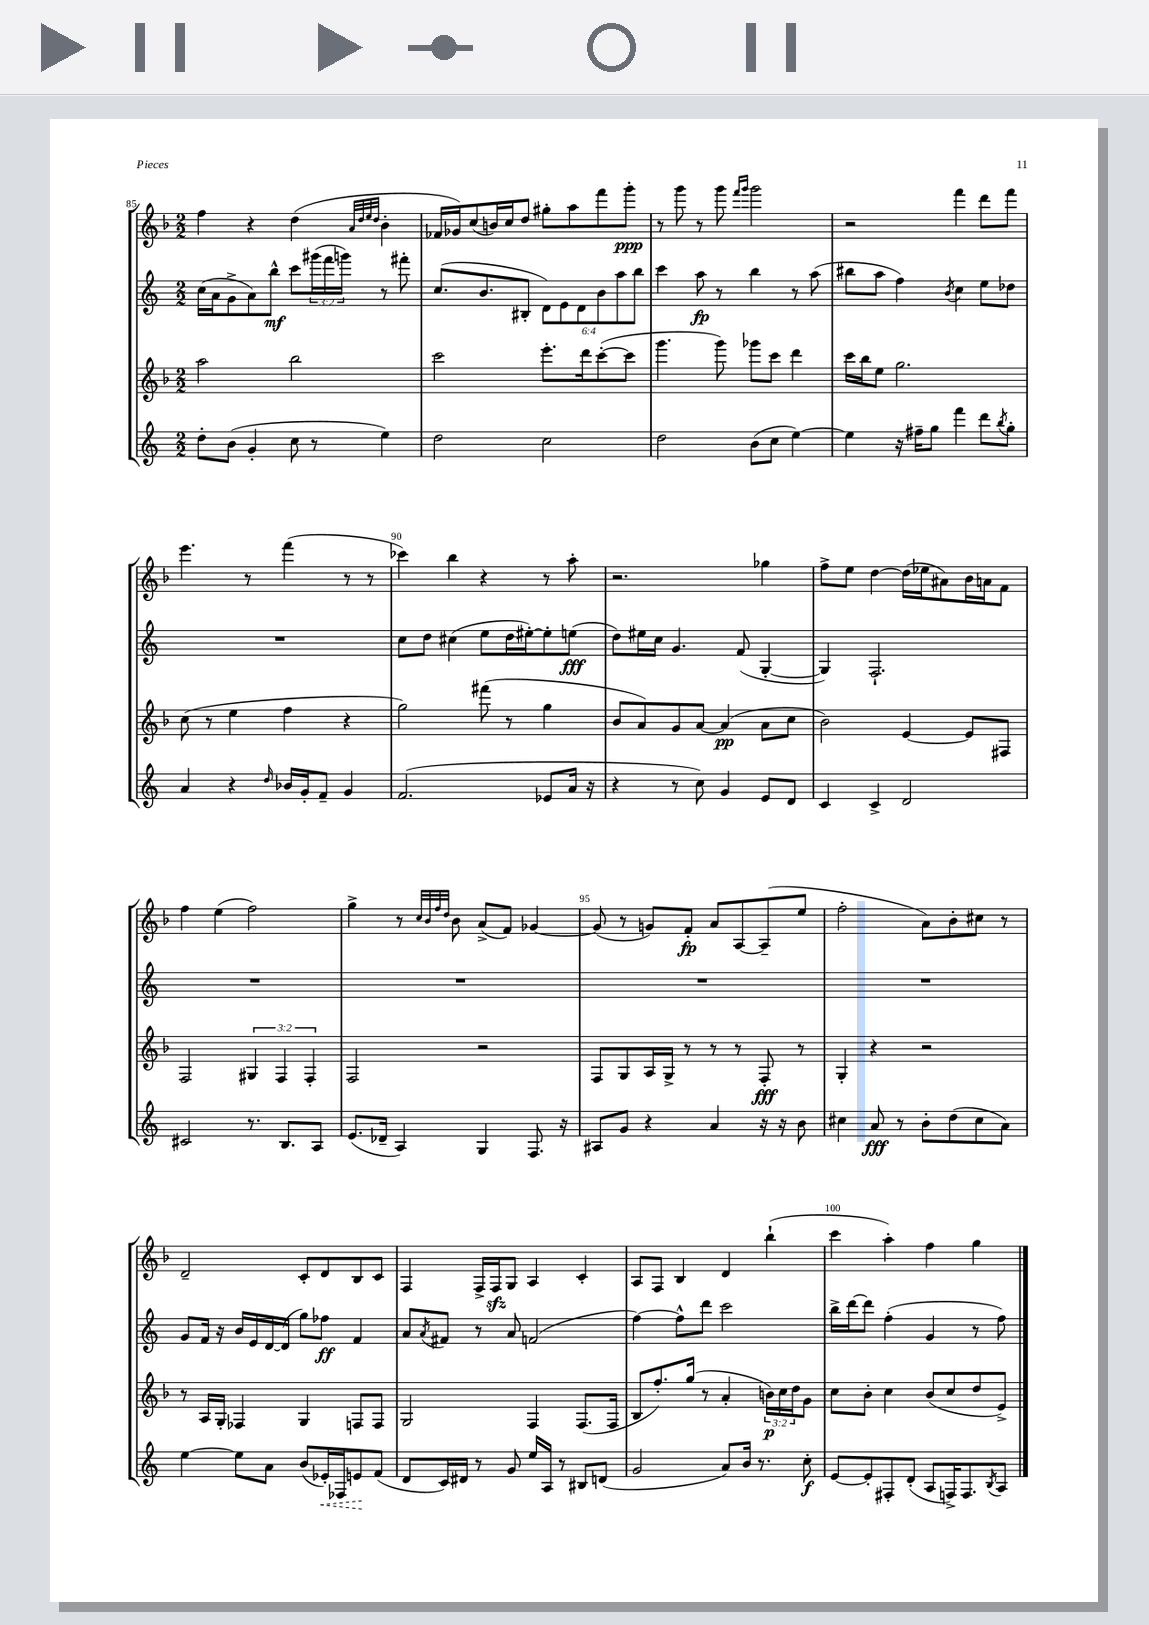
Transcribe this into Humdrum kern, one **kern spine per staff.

**kern	**dynam	**kern	**dynam	**kern	**dynam	**kern	**dynam
*part4	*part4	*part3	*part3	*part2	*part2	*part1	*part1
*staff4	*staff4	*staff3	*staff3	*staff2	*staff2	*staff1	*staff1
*clefG2	*	*clefG2	*	*clefG2	*	*clefG2	*
*k[]	*	*k[b-]	*	*k[]	*	*k[b-]	*
*M2/2	*	*M2/2	*	*M2/2	*	*M2/2	*
=85	=85	=85	=85	=85	=85	=85	=85
8dd'\L	.	2aa\	.	(16cc\LL	.	4ff\	.
.	.	.	.	16a\J	.	.	.
(8b\J	.	.	.	8g^\	.	.	.
4g'/	.	.	.	8a\)	.	4r	.
.	.	.	.	8bb^^\J	mf	.	.
8cc\	.	2bb-\	.	8ccc\L	.	(4dd\	.
8r	.	.	.	(24ggg#X\L	.	.	.
.	.	.	.	24fff\	.	.	.
.	.	.	.	24gggn\JJ)	.	.	.
.	.	.	.	.	.	32qqa/LLL	.
.	.	.	.	.	.	32qqdd/	.
.	.	.	.	.	.	32qqee/	.
.	.	.	.	.	.	32qqdd/JJJ	.
4ee\)	.	.	.	8r	.	4b-'\	.
.	.	.	.	8fff#X'\	.	.	.
=86	=86	=86	=86	=86	=86	=86	=86
2dd\	.	2ccc\	.	(8.cc/L	.	16f-X/LL	.
.	.	.	.	.	.	16g-X/J)	.
.	.	.	.	.	.	(8cc/	.
.	.	.	.	8.b/	.	.	.
.	.	.	.	.	.	16bn/L)	.
.	.	.	.	.	.	16cc/J	.
.	.	.	.	8B#X'/J	.	8dd/J	.
2cc\	.	8.eee'\L	.	12d\L)	.	8gg#X'\L	.
.	.	.	.	12e\	.	.	.
.	.	.	.	.	.	8aa\	.
.	.	.	.	12d\	.	.	.
.	.	16ddd\k	.	.	.	.	.
.	.	([8ccc'\	.	12b\	.	8fff\	.
.	.	.	.	12aa\	.	.	.
.	.	8ccc\J]	.	.	.	8ggg'\J	ppp
.	.	.	.	12bb\J	.	.	.
=87	=87	=87	=87	=87	=87	=87	=87
2dd\	.	4.ggg\	.	4ccc\	.	8r	.
.	.	.	.	.	.	8ggg\	.
.	.	.	.	8aa\	fp	8r	.
.	.	8ggg\)	.	8r	.	8ggg\	.
.	.	.	.	.	.	16qqfff/LL	.
.	.	.	.	.	.	16qqggg/JJ	.
(8b\L	.	8ggg-X\L	.	4bb\	.	2ggg\	.
8cc\J	.	8ccc\J	.	.	.	.	.
[4ee\)	.	4ddd\	.	8r	.	.	.
.	.	.	.	(8aa\	.	.	.
=88	=88	=88	=88	=88	=88	=88	=88
4ee\]	.	16ccc\LL	.	8bb#X\L	.	2r	.
.	.	16bb-\J	.	.	.	.	.
.	.	8ee\J	.	8aa\J	.	.	.
16r	.	2.gg\	.	4ff\)	.	.	.
16ff#X~\KL	.	.	.	.	.	.	.
8gg\J	.	.	.	.	.	.	.
.	.	.	.	8qb/	.	.	.
4fff\	.	.	.	4cc\	.	4fff\	.
8ddd\L	.	.	.	8ee\L	.	8ddd\L	.
8qbb/	.	.	.	.	.	.	.
8gg'\J	.	.	.	8dd-X\J	.	8fff\J	.
!!LO:LB:g=z
=89	=89	=89	=89	=89	=89	=89	=89
4a/	.	(8cc\	.	1r	.	4.eee\	.
.	.	8r	.	.	.	.	.
4r	.	4ee\	.	.	.	.	.
.	.	.	.	.	.	8r	.
16qqdd/	.	.	.	.	.	.	.
16b-X/LL	.	4ff\	.	.	.	(4fff\	.
16g'/J	.	.	.	.	.	.	.
8f~/J	.	.	.	.	.	.	.
4g/	.	4r	.	.	.	8r	.
.	.	.	.	.	.	8r	.
=90	=90	=90	=90	=90	=90	=90	=90
(2.f/	.	2gg\)	.	8cc\L	.	4ccc-X\)	.
.	.	.	.	8dd\J	.	.	.
.	.	.	.	(4cc#X\	.	4bb-\	.
.	.	(8fff#X\	.	8ee\L	.	4r	.
.	.	8r	.	16dd\L	.	.	.
.	.	.	.	[16ee#X'\J)	.	.	.
8e-X/L	.	4gg\	.	8ee#'\]	.	8r	.
16a/Jk	.	.	.	(8een\J	fff	8aa'\	.
16r	.	.	.	.	.	.	.
=91	=91	=91	=91	=91	=91	=91	=91
4r	.	8b-/L	.	8dd\L)	.	2.r	.
.	.	8a/)	.	16ee#X\L	.	.	.
.	.	.	.	16cc\JJ	.	.	.
8r	.	8g/	.	4.g/	.	.	.
8cc\)	.	[8a/J	.	.	.	.	.
4g/	.	(4a/]	pp	.	.	.	.
.	.	.	.	(8f/	.	.	.
8e/L	.	8a\L	.	[4G'/	.	4gg-X\	.
8d/J	.	8cc\J	.	.	.	.	.
=92	=92	=92	=92	=92	=92	=92	=92
4c/	.	2b-\)	.	4G/])	.	8ff^\L	.
.	.	.	.	.	.	8ee\J	.
4c^/	.	.	.	2.F`/	.	[4dd\	.
2d/	.	[4e/	.	.	.	(16dd\LL]	.
.	.	.	.	.	.	16ee-X\J	.
.	.	.	.	.	.	8a#X\)	.
.	.	8e/L]	.	.	.	16b-\L	.
.	.	.	.	.	.	16an\J	.
.	.	8F#X/J	.	.	.	8f\J	.
!!LO:LB:g=z
=93	=93	=93	=93	=93	=93	=93	=93
2c#X/	.	2F/	.	1r	.	4ff\	.
.	.	.	.	.	.	(4ee\	.
8.r	.	6G#X/	.	.	.	2ff\)	.
.	.	6F/	.	.	.	.	.
8.B/L	.	.	.	.	.	.	.
.	.	6F'/	.	.	.	.	.
8A/J	.	.	.	.	.	.	.
=94	=94	=94	=94	=94	=94	=94	=94
(8.e/L	.	2F/	.	1r	.	4gg^\	.
16d-X~/Jk	.	.	.	.	.	.	.
4A/)	.	.	.	.	.	8r	.
.	.	.	.	.	.	32qqcc/LLL	.
.	.	.	.	.	.	32qqb-/	.
.	.	.	.	.	.	32qqff/	.
.	.	.	.	.	.	32qqdd/JJJ	.
.	.	.	.	.	.	8b-\	.
4G/	.	2r	.	.	.	(8a^/L	.
.	.	.	.	.	.	8f/J)	.
8.F/	.	.	.	.	.	[4g-X/	.
16r	.	.	.	.	.	.	.
=95	=95	=95	=95	=95	=95	=95	=95
8A#X/L	.	8F/L	.	1r	.	(8g-/]	.
8g/J	.	8G/	.	.	.	8r	.
4r	.	16A/L	.	.	.	8gn/L)	.
.	.	16G^/JJ	.	.	.	.	.
.	.	8r	.	.	.	8f'/J	fp
4a/	.	8r	.	.	.	8a/L	.
.	.	8r	.	.	.	[8A/	.
16r	.	8F'/	fff	.	.	(8A~/]	.
16r	.	.	.	.	.	.	.
8b\	.	8r	.	.	.	8ee/J	.
=96	=96	=96	=96	=96	=96	=96	=96
4cc#X\	.	4G'/	.	1r	.	2ff'\	.
8a/	fff	4r	.	.	.	.	.
8r	.	.	.	.	.	.	.
8b'\L	.	2r	.	.	.	8a\L)	.
(8dd\	.	.	.	.	.	8b-'\	.
8cc#\	.	.	.	.	.	8cc#X\J	.
8a\J)	.	.	.	.	.	8r	.
!!LO:LB:g=z
=97	=97	=97	=97	=97	=97	=97	=97
[4ee\	.	8r	.	8g/L	.	2d~/	.
.	.	16A/LL	.	16f/Jk	.	.	.
.	.	16G'/JJ	.	16r	.	.	.
8ee\L]	.	4F-X/	.	16b/LL	.	.	.
.	.	.	.	16e/	.	.	.
8a\J	.	.	.	[16d/	.	.	.
.	.	.	.	(16d/JJ]	.	.	.
(8b/L	.	4G/	.	8gg\L)	.	8c'/L	.
!	!LO:HP:b	!	!	!	!	!	!
16e-X'/L)	<	.	.	8ff-X\J	ff	8d/	.
16F-X/J	.	.	.	.	.	.	.
8en/	.	8Fn/L	.	4f/	.	8B-/	.
(8f/J	[	8F/J	.	.	.	8c/J	.
=98	=98	=98	=98	=98	=98	=98	=98
8d/L	.	2G/	.	8a/L	.	4F/	.
.	.	.	.	8qa/	.	.	.
16c/L)	.	.	.	8f#X/J	.	.	.
16d#X/JJ	.	.	.	.	.	.	.
8r	.	.	.	8r	.	16F^/LL	.
.	.	.	.	.	.	16Fzz/J	.
8g/	.	.	.	8a/	.	8G/J	.
16ee/LL	.	4F/	.	(2fn/	.	4A/	.
16A/JJ	.	.	.	.	.	.	.
8r	.	.	.	.	.	.	.
8B#X/L	.	(8.F/L	.	.	.	4c'/	.
(8dn/J	.	.	.	.	.	.	.
.	.	16F/Jk	.	.	.	.	.
=99	=99	=99	=99	=99	=99	=99	=99
2g/	.	8B-/L	.	[4ff\)	.	8A/L	.
.	.	8.ff'/)	.	.	.	8F/J	.
.	.	.	.	8ff^^\L]	.	4B-/	.
.	.	(16gg/Jk	.	.	.	.	.
.	.	8r	.	8ddd\J	.	.	.
8a/L)	.	4a'/	.	2ccc\	.	4d/	.
16b/Jk	.	.	.	.	.	.	.
8.r	.	.	.	.	.	.	.
.	.	24bn\LL)	p	.	.	(4bb-`\	.
.	.	24cc\	.	.	.	.	.
.	.	24dd\J	.	.	.	.	.
8cc'\	f	8g\J	.	.	.	.	.
=100	=100	=100	=100	=100	=100	=100	=100
[8e/L	.	8cc\L	.	16bb^\LL	.	4ccc\	.
.	.	.	.	[16ddd\J	.	.	.
8e'/]	.	8b-'\J	.	8ddd\J]	.	.	.
8F#X'/	.	4cc\	.	(4ff'\	.	4aa'\)	.
(8d'/J	.	.	.	.	.	.	.
8A/L	.	(8b-/L	.	4g/	.	4ff\	.
16Fn^/K)	.	8cc/	.	.	.	.	.
8.F/	.	.	.	.	.	.	.
.	.	8dd/	.	8r	.	4gg\	.
8qB/	.	.	.	.	.	.	.
8A/J	.	8e^/J)	.	8ff\)	.	.	.
==	==	==	==	==	==	==	==
*-	*-	*-	*-	*-	*-	*-	*-
